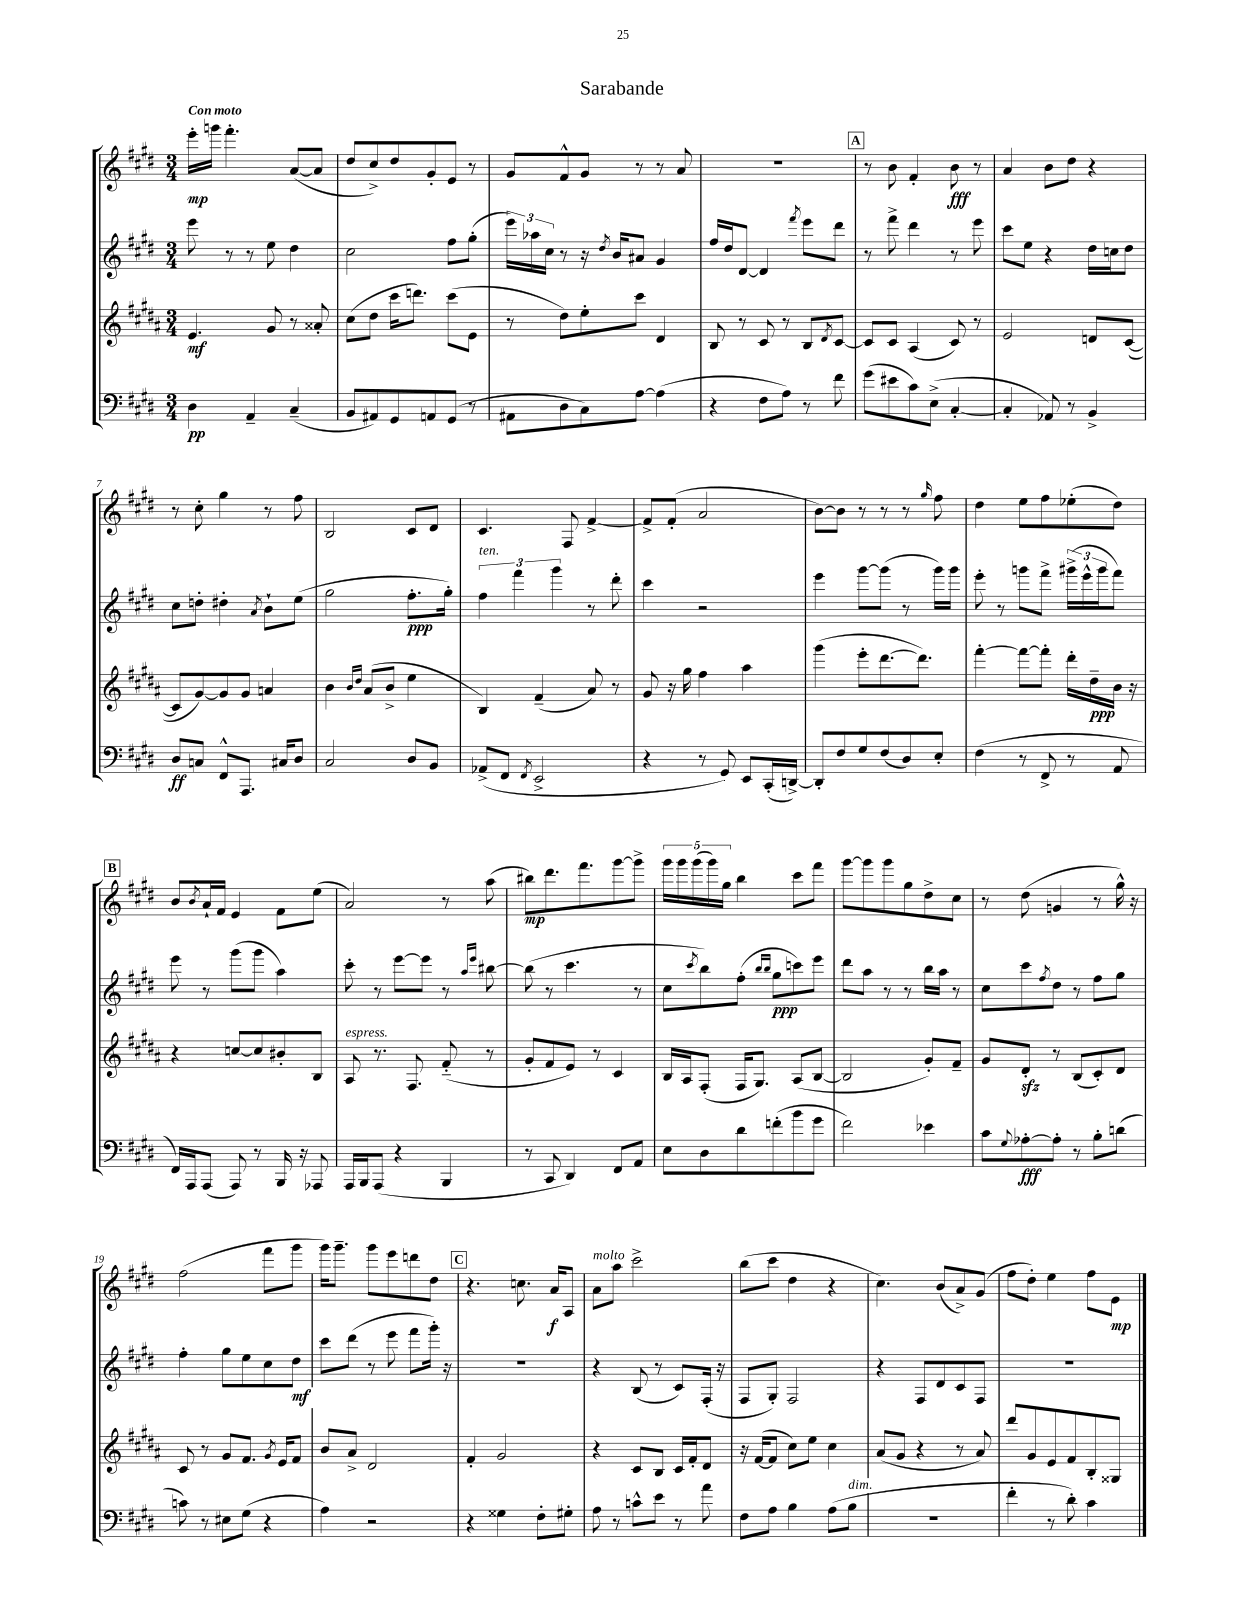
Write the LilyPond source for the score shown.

\header { title = "Sarabande" }
<<
\new StaffGroup <<
\new Staff = "s0" {
    \clef treble \key e \major \numericTimeSignature \time 3/4 \tempo "Con moto"
    e'''16-.\mp g'''16 fis'''4.-. a'8~( a'8 |
    dis''8 cis''8->) dis''8 gis'8-. e'8 r8 |
    gis'8 fis'8-^ gis'8 r8 r8 a'8 |
    R2. |
    \mark \markup { \box "A" } r8 b'8 fis'4-. b'8\fff r8 |
    a'4 b'8 dis''8 r4 |
    r8 cis''8-. gis''4 r8 fis''8 |
    b2 cis'8 dis'8 |
    cis'4. fis8 fis'4~-> |
    fis'8-> fis'8-.( a'2 |
    b'8~) b'8 r8 r8 r8 \grace { gis''16 } fis''8 |
    dis''4 e''8 fis''8 ees''8-.( dis''8) |
    \mark \markup { \box "B" } b'8 \acciaccatura { b'8 } a'16-! fis'16 e'4 fis'8 e''8( |
    a'2) r8 a''8( |
    bis''8\mp) dis'''8. fis'''8. gis'''8~ gis'''8-> |
    \tuplet 5/4 { gis'''16 gis'''16 gis'''16( gis'''16) gis''16 } b''4 cis'''8 fis'''8 |
    gis'''8~ gis'''8 gis'''8 gis''8 dis''8-> cis''8 |
    r8 dis''8( g'4 r8 gis''16-^) r16 |
    fis''2( fis'''8 gis'''8 |
    gis'''16) gis'''8.-- gis'''8 e'''8 d'''8 dis''8 |
    \mark \markup { \box "C" } r4. c''8. a'16\f a8 |
    a'8^\markup { \italic "molto" } a''8 cis'''2-> |
    b''8( cis'''8 dis''4 r4 |
    cis''4.) b'8( a'8->) gis'8( |
    fis''8 dis''8-.) e''4 fis''8 e'8\mp \bar "|." |
}
\new Staff = "s1" {
    \clef treble \key e \major \numericTimeSignature \time 3/4
    e'''8 r8 r8 e''8 dis''4 |
    cis''2 fis''8 gis''8-.( |
    \tuplet 3/2 { e'''16) aes''16 cis''16 } r8 r16 \acciaccatura { dis''8 } b'16 ais'8 gis'4 |
    fis''16 dis''16 dis'8~ dis'4 \acciaccatura { fis'''8 } e'''8 dis'''8 |
    \mark \markup { \box "A" } r8 fis'''8-> dis'''4 r8 e'''8 |
    cis'''8 e''8 r4 dis''16 c''16 dis''8 |
    cis''8 d''8-. dis''4-. \acciaccatura { a'8 } b'8-! e''8( |
    gis''2 fis''8.-.\ppp gis''16-.) |
    \tuplet 3/2 { fis''4^\markup { \italic "ten." } fis'''4 gis'''4 } r8 dis'''8-. |
    cis'''4 r2 |
    e'''4 gis'''8~ gis'''8( r8 gis'''16) gis'''16 |
    e'''8-. r8 g'''8 fis'''8-> \tuplet 3/2 { gis'''16->( e'''16-^ gis'''16 } fis'''8) |
    \mark \markup { \box "B" } e'''8 r8 gis'''8( gis'''8 a''4) |
    cis'''8-. r8 e'''8~ e'''8 r8 \grace { a''16 e'''16 } bis''8~ |
    bis''8( r8 cis'''4. r8 |
    cis''8 \acciaccatura { cis'''8 } b''8) fis''8-.( \grace { b''16 b''16 } gis''8\ppp c'''8) e'''8 |
    dis'''8 a''8 r8 r8 b''16 a''16 r8 |
    cis''8 cis'''8 \acciaccatura { fis''8 } dis''8 r8 fis''8 gis''8 |
    fis''4-. gis''8 e''8 cis''8 dis''8\mf |
    cis'''8 dis'''8( r8 e'''8 fis'''8 gis'''16-.) r16 |
    \mark \markup { \box "C" } R2. |
    r4 b8( r8 cis'8) fis16-.( r16 |
    fis8 gis8-.) fis2 |
    r4 fis8 dis'8 cis'8 fis8 |
    R2. \bar "|." |
}
\new Staff = "s2" {
    \clef treble \key b \major \numericTimeSignature \time 3/4
    e'4.\mf gis'8 r8 aisis'8-. |
    cis''8( dis''8 cis'''16 d'''8.) cis'''8( e'8 |
    r8 dis''8) e''8-. cis'''8 dis'4 |
    b8 r8 cis'8 r8 b8 \acciaccatura { dis'8 } cis'8~ |
    \mark \markup { \box "A" } cis'8 cis'8 ais4( cis'8) r8 |
    e'2 d'8 cis'8~( |
    cis'8 gis'8~) gis'8 gis'8 a'4 |
    b'4 \grace { b'16 dis''16 } ais'8( b'8-> e''4 |
    b4) fis'4--( ais'8) r8 |
    gis'8 r16 gis''16 fis''4 ais''4 |
    gis'''4( e'''8-. dis'''8.~ dis'''8.) |
    fis'''4~-. fis'''8~ fis'''8-. dis'''16-. dis''16--\ppp b'16 r16 |
    \mark \markup { \box "B" } r4 c''8~ c''8 bis'8-. b8 |
    ais8^\markup { \italic "espress." } r8. fis8. fis'8-_( r8 |
    gis'8-. fis'8 e'8) r8 cis'4 |
    b16 ais16 fis8-.( fis16 gis8.) ais8( b8~ |
    b2 gis'8-.) fis'8-- |
    gis'8 dis'8-.\sfz r8 b8( cis'8-.) dis'8 |
    cis'8 r8 gis'8 fis'8. \acciaccatura { gis'8 } e'16 fis'8 |
    b'8 ais'8-> dis'2 |
    \mark \markup { \box "C" } fis'4-. gis'2 |
    r4 cis'8 b8 cis'16 fis'16-. dis'8 |
    r16 fis'16~( fis'8 cis''8) e''8 cis''4 |
    ais'8( gis'8 r4 r8 ais'8) |
    dis'''8 gis'8 e'8 fis'8 b8-. gisis8 \bar "|." |
}
\new Staff = "s3" {
    \clef bass \key e \major \numericTimeSignature \time 3/4
    dis4\pp a,4-- cis4--( |
    b,8 ais,8) gis,8 a,8 gis,8( r8 |
    ais,8 dis8 cis8) a8~ a4( |
    r4 fis8 a8) r8 fis'8 |
    \mark \markup { \box "A" } gis'8( eis'8 cis'8) e8->( cis4~-. |
    cis4-. aes,8) r8 b,4-> |
    dis8\ff c8 fis,8-^ a,,8. cis16 dis8 |
    cis2 dis8 b,8 |
    aes,8->( fis,8 \acciaccatura { fis,8 } e,2-> |
    r4 r8 gis,8) e,8 cis,16-.( d,16~->) |
    d,8-. fis8 gis8 fis8( dis8) e8-. |
    fis4( r8 fis,8-> r8 a,8 |
    \mark \markup { \box "B" } fis,16) a,,16 a,,8( a,,8) r8 b,,16 r16 aes,,8 |
    a,,16 b,,16 a,,8( r4 b,,4 |
    r8 cis,8 dis,4) fis,8 a,8 |
    e8 dis8 dis'8 f'8-.( b'8 gis'8 |
    fis'2) ees'4 |
    cis'8 \appoggiatura { gis8 } aes8~-.\fff aes8-. r8 b8-. d'8( |
    c'8) r8 eis8 gis8( r4 |
    a4) r2 |
    \mark \markup { \box "C" } r4 gisis4 fis8-. gis8-. |
    a8 r8 c'8-^ e'8 r8 a'8 |
    fis8 a8 b4 a8( b8^\markup { \italic "dim." } |
    R2. |
    fis'4-. r8 dis'8-.) cis'4 \bar "|." |
}
>>
>>
